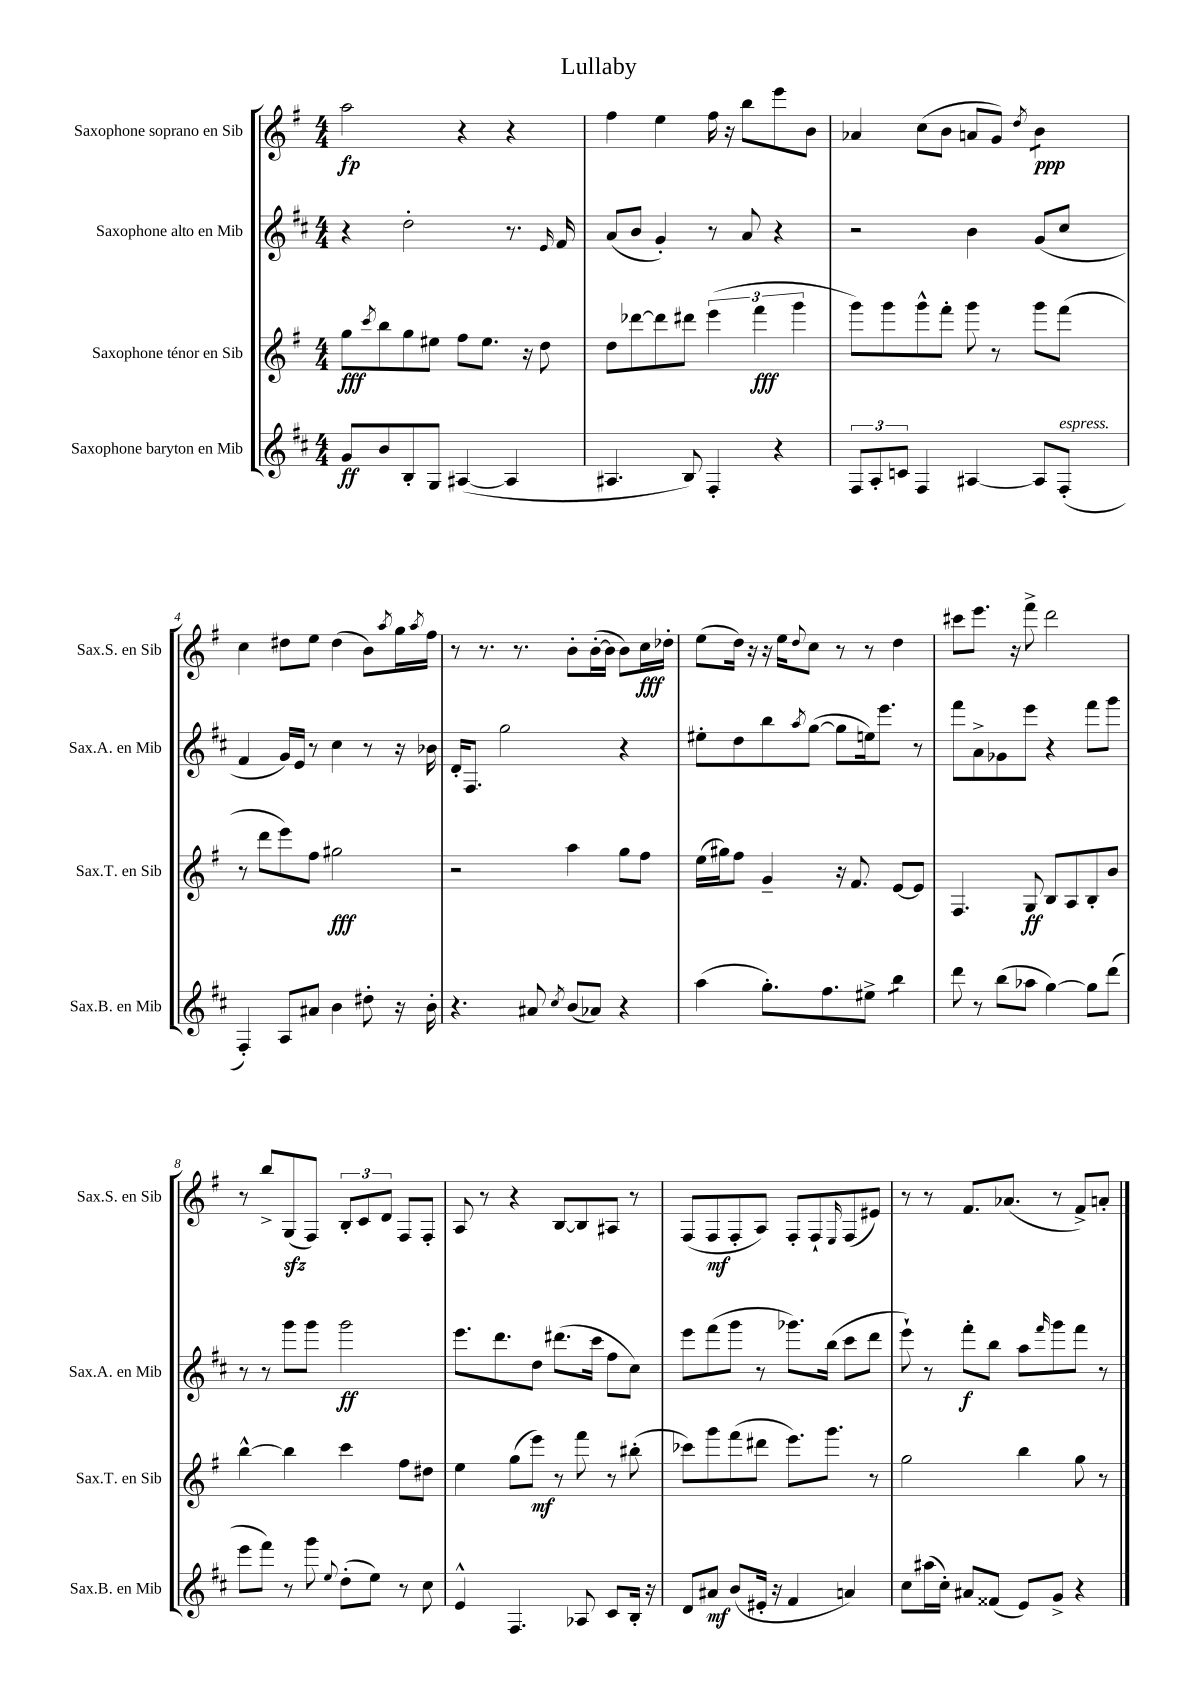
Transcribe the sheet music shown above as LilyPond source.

\header { title = "Lullaby" }
<<
\new StaffGroup <<
\new Staff = "s0" \with { instrumentName = "Saxophone soprano en Sib" shortInstrumentName = "Sax.S. en Sib" } {
    \clef treble \key g \major \numericTimeSignature \time 4/4
    a''2\fp r4 r4 |
    fis''4 e''4 fis''16 r16 b''8 e'''8 b'8 |
    aes'4 c''8( b'8 a'8 g'8) \acciaccatura { d''8 } b'4:8\ppp |
    c''4 dis''8 e''8 dis''4( b'8) \acciaccatura { a''8 } g''16 \acciaccatura { a''8 } fis''16 |
    r8 r8. r8. b'8-. b'16~-.( b'16 b'8) c''16\fff des''16-. |
    e''8( d''16) r16 r16 e''16 \appoggiatura { d''8 } c''8 r8 r8 d''4 |
    cis'''8 e'''8. r16 fis'''8-> d'''2 |
    r8 b''8-> g8\sfz( fis8) \tuplet 3/2 { b8-. c'8 d'8 } fis8 fis8-. |
    a8 r8 r4 b8~ b8 ais8 r8 |
    fis8( fis8\mf fis8-. a8) fis8-. fis8-! \grace { e16 } fis8( eis'8) |
    r8 r8 fis'8. aes'8.( r8 fis'8->) a'8-. \bar "|." |
}
\new Staff = "s1" \with { instrumentName = "Saxophone alto en Mib" shortInstrumentName = "Sax.A. en Mib" } {
    \clef treble \key d \major \numericTimeSignature \time 4/4
    r4 d''2-. r8. \grace { e'16 } fis'16 |
    a'8( b'8 g'4-.) r8 a'8 r4 |
    r2 b'4 g'8( cis''8 |
    fis'4 g'16) e'16 r8 cis''4 r8 r16 bes'16 |
    d'16-. fis8. g''2 r4 |
    eis''8-. d''8 b''8 \acciaccatura { a''8 } g''8~( g''8 e''16) e'''8. r8 |
    fis'''8 a'8-> ges'8 e'''8 r4 fis'''8 g'''8 |
    r8 r8 g'''8 g'''8 g'''2\ff |
    e'''8. d'''8. d''8 dis'''8.( cis'''16 fis''8 cis''8) |
    e'''8 fis'''8( g'''8 r8 ges'''8.) b''16( cis'''8 d'''8 |
    e'''8-!) r8 fis'''8-.\f b''8 a''8 \grace { fis'''16 } g'''8 fis'''8 r8 \bar "|." |
}
\new Staff = "s2" \with { instrumentName = "Saxophone ténor en Sib" shortInstrumentName = "Sax.T. en Sib" } {
    \clef treble \key g \major \numericTimeSignature \time 4/4
    g''8\fff \acciaccatura { c'''8 } b''8 g''8 eis''8 fis''8 eis''8. r16 d''8 |
    d''8 des'''8~ des'''8 dis'''8 \tuplet 3/2 { e'''4( fis'''4\fff g'''4 } |
    g'''8) g'''8 g'''8-^ fis'''8-. g'''8 r8 g'''8 fis'''8( |
    r8 d'''8 e'''8) fis''8 gis''2\fff |
    r2 a''4 g''8 fis''8 |
    e''16( gis''16) fis''8 g'4-- r16 fis'8. e'8~ e'8 |
    fis4. g8\ff b8 a8 b8-. b'8 |
    b''4~-^ b''4 c'''4 fis''8 dis''8 |
    e''4 g''8( e'''8\mf) r8 fis'''8 r8 bis''8-.( |
    ces'''8) g'''8 fis'''8( dis'''8 e'''8.) g'''8. r8 |
    g''2 b''4 g''8 r8 \bar "|." |
}
\new Staff = "s3" \with { instrumentName = "Saxophone baryton en Mib" shortInstrumentName = "Sax.B. en Mib" } {
    \clef treble \key d \major \numericTimeSignature \time 4/4
    g'8\ff b'8 b8-. g8 ais4~( ais4 |
    ais4. b8) fis4-. r4 |
    \tuplet 3/2 { fis8 a8-. c'8 } fis4 ais4~ ais8 fis8-.^\markup { \italic "espress." }( |
    fis4-.) a8 ais'8 b'4 dis''8-. r16 b'16-. |
    r4. ais'8 \acciaccatura { cis''8 } b'8( aes'8) r4 |
    a''4( g''8.-.) fis''8. eis''8-> b''4:8 |
    d'''8 r8 b''8( aes''8 g''4~) g''8 d'''8( |
    e'''8 fis'''8) r8 g'''8 \appoggiatura { e''8 } d''8-.( e''8) r8 cis''8 |
    e'4-^ fis4. aes8 cis'8 b16-. r16 |
    d'8 ais'8\mf b'8( eis'16-. r16 fis'4 a'4) |
    cis''8 ais''16( cis''16-.) ais'8 fisis'8( e'8) g'8-> r4 \bar "|." |
}
>>
>>
